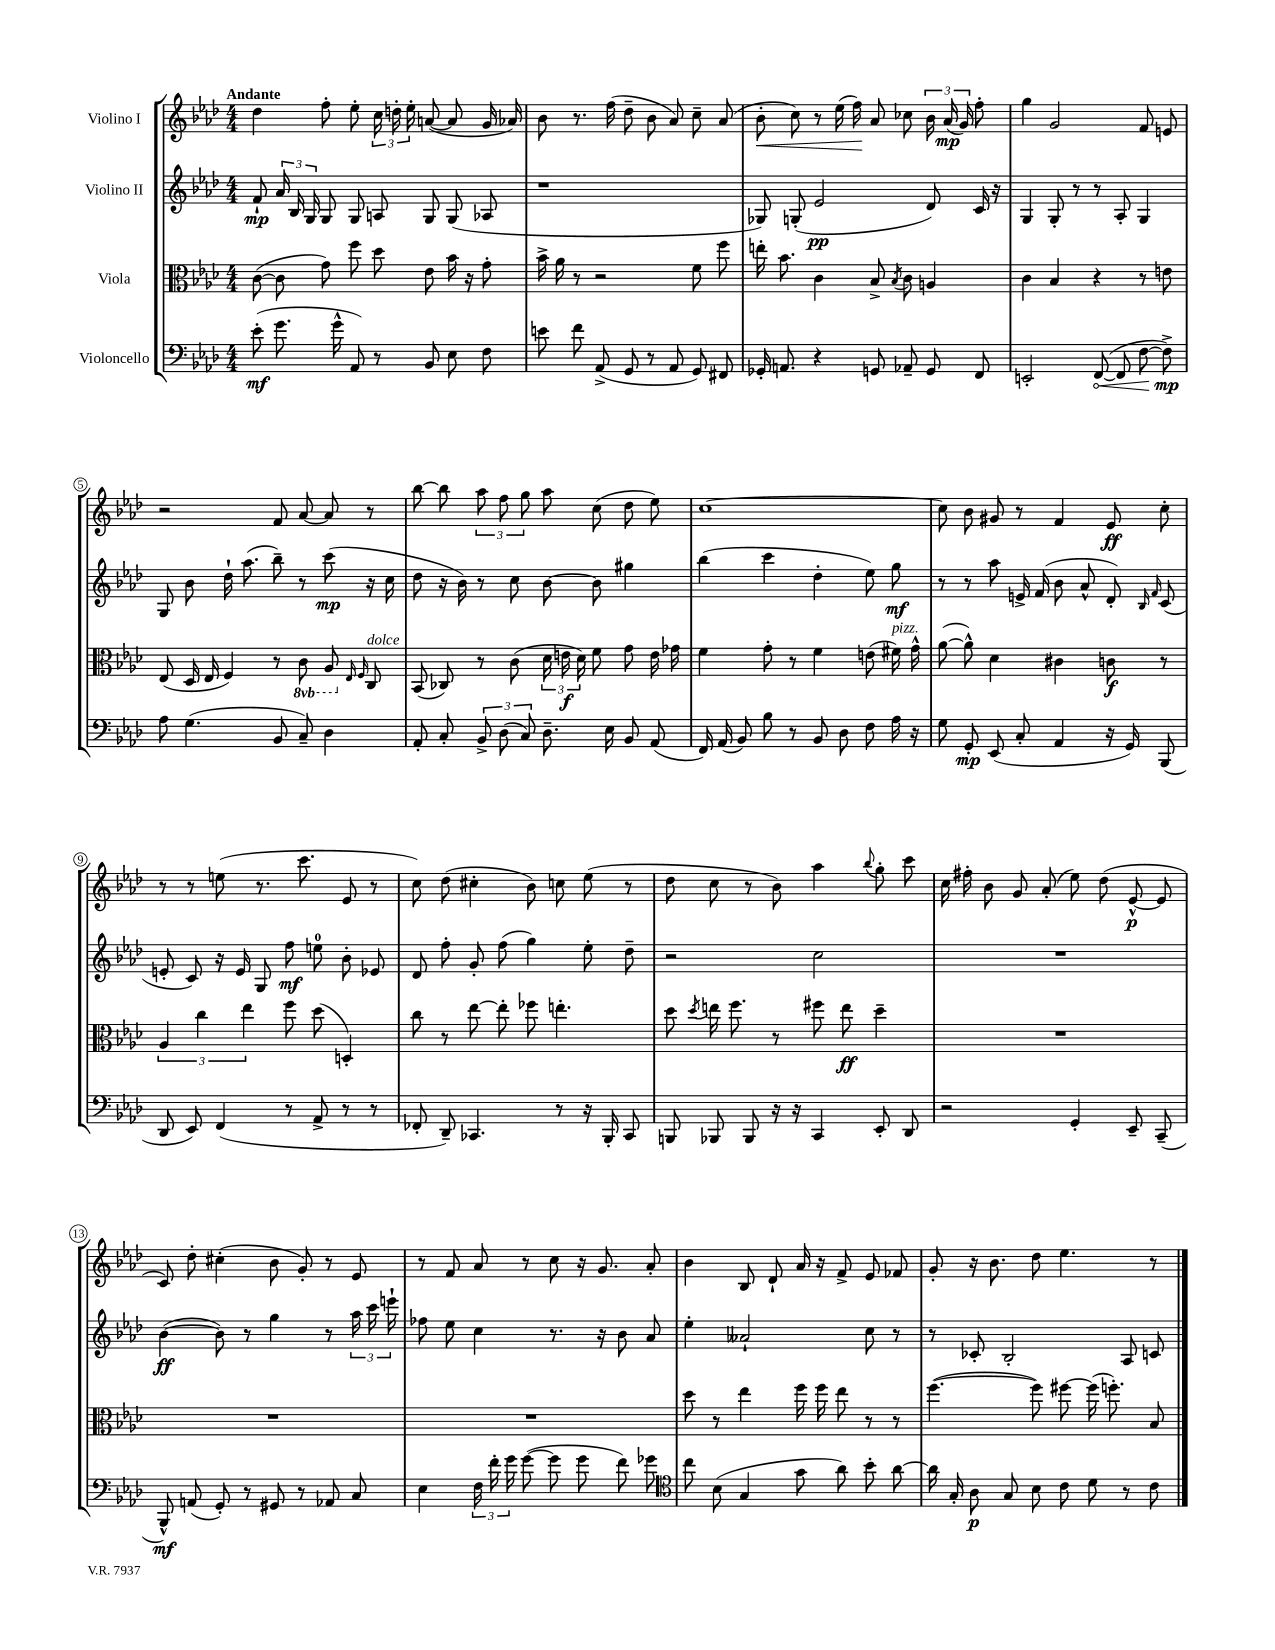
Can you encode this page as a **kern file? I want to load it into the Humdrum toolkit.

**kern	**dynam	**kern	**dynam	**kern	**dynam	**kern	**dynam
*part4	*part4	*part3	*part3	*part2	*part2	*part1	*part1
*staff4	*staff4	*staff3	*staff3	*staff2	*staff2	*staff1	*staff1
*I"Violoncello	*	*I"Viola	*	*I"Violino II	*	*I"Violino I	*
*clefF4	*	*clefC3	*	*clefG2	*	*clefG2	*
*k[b-e-a-d-]	*	*k[b-e-a-d-]	*	*k[b-e-a-d-]	*	*k[b-e-a-d-]	*
*M4/4	*	*M4/4	*	*M4/4	*	*M4/4	*
=1	=1	=1	=1	=1	=1	=1	=1
!	!	!	!	!	!	!LO:TX:a:B:t=Andante	!
(8e-'\	mf	([8c\	.	8f`/	mp	4dd-\	.
8.g\	.	8c\]	.	24a-/	.	.	.
.	.	.	.	24B-/	.	.	.
.	.	.	.	24G/	.	.	.
.	.	8g\)	.	8G/	.	8ff'\	.
16g^^\	.	.	.	.	.	.	.
8AA-/)	.	8ff\	.	8G/	.	8ee-'\	.
8r	.	8dd-\	.	8An/	.	24cc\	.
.	.	.	.	.	.	24ddn'\	.
.	.	.	.	.	.	24ee-'\	.
8BB-/	.	8e-\	.	8G/	.	([8an/	.
8E-\	.	16b-\	.	(8G/	.	8a/]	.
.	.	16r	.	.	.	.	.
8F\	.	8g'\	.	8A-X/	.	16g/	.
.	.	.	.	.	.	16a-X/)	.
=2	=2	=2	=2	=2	=2	=2	=2
8en\	.	16b-^\	.	1r	.	8b-\	.
.	.	16a-\	.	.	.	.	.
8f\	.	8r	.	.	.	8.r	.
(8AA-^/	.	2r	.	.	.	.	.
.	.	.	.	.	.	(16ff\	.
8GG/	.	.	.	.	.	8dd-~\	.
8r	.	.	.	.	.	8b-\	.
8AA-/	.	.	.	.	.	8a-/)	.
8GG/)	.	8f\	.	.	.	8cc~\	.
8FF#X/	.	8ff\	.	.	.	(8a-/	.
=3	=3	=3	=3	=3	=3	=3	=3
!	!	!	!	!	!	!	!LO:HP:b
16GG-X'/	.	16een'\	.	8G-X/)	.	8b-'\	<
8.AAn/	.	8.b-\	.	.	.	.	.
.	.	.	.	(8Gn'/	.	8cc\)	.
4r	.	4c\	.	2e-/	pp	8r	.
.	.	.	.	.	.	(16ee-\	.
.	.	.	.	.	.	16ff\)	.
8GGn/	.	8B-^/	.	.	.	8a-/	[
.	.	8qB-/	.	.	.	.	.
8AA-X~/	.	8c\	.	.	.	8cc-X\	.
8GG/	.	4An/	.	8d-/)	.	24b-\	.
.	.	.	.	.	.	(24a-/	mp
.	.	.	.	.	.	24g/)	.
8FF/	.	.	.	16c/	.	8ff'\	.
.	.	.	.	16r	.	.	.
=4	=4	=4	=4	=4	=4	=4	=4
2EEn'/	.	4c\	.	4G/	.	4gg\	.
.	.	4B-/	.	8G'/	.	2g/	.
.	.	.	.	8r	.	.	.
!	!LO:HP:b	!	!	!	!	!	!
([8FF/	<	4r	.	8r	.	.	.
8FF/]	.	.	.	8A-'/	.	.	.
[8F\	.	8r	.	4G/	.	8f/	.
8F^\])	mp	8en\	.	.	.	8en/	.
.	[	.	.	.	.	.	.
!!LO:LB:g=z
=5	=5	=5	=5	=5	=5	=5	=5
8A-\	.	(8E-/	.	8G/	.	2r	.
(4.G\	.	16D-/	.	8b-\	.	.	.
.	.	16E-/	.	.	.	.	.
.	.	4F/)	.	16dd-`\	.	.	.
.	.	.	.	(8.aa-\	.	.	.
8BB-/	.	8r	.	8bb-~\)	.	8f/	.
*	*	*8ba	*	*	*	*	*
8C~/)	.	8C\	.	8r	.	[8a-/	.
4D-\	.	8AA-/	.	(8ccc\	mp	8a-/]	.
*	*	*X8ba	*	*	*	*	*
.	.	16qqE-/	.	.	.	.	.
.	.	16qqF/	.	.	.	.	.
!	!	!LO:TX:a:i:t=dolce	!	!	!	!	!
.	.	8C/	.	16r	.	8r	.
.	.	.	.	16cc\	.	.	.
=6	=6	=6	=6	=6	=6	=6	=6
8AA-'/	.	(8BB-/	.	8dd-\	.	[8bb-\	.
8C'/	.	8C-X/)	.	16r	.	8bb-\]	.
.	.	.	.	16b-\)	.	.	.
12BB-^/	.	8r	.	8r	.	12aa-\	.
(12D-\	.	.	.	.	.	12ff\	.
.	.	(8c\	.	8cc\	.	.	.
12C/)	.	.	.	.	.	12gg\	.
8.D-~\	.	24d-\	.	[8b-\	.	8aa-\	.
.	.	24en\	f	.	.	.	.
.	.	24d-\)	.	.	.	.	.
.	.	8f\	.	8b-\]	.	(8cc\	.
16E-\	.	.	.	.	.	.	.
8BB-/	.	8g\	.	4gg#X\	.	8dd-\	.
(8AA-/	.	16e\	.	.	.	8ee-\)	.
.	.	16g-X\	.	.	.	.	.
=7	=7	=7	=7	=7	=7	=7	=7
16FF/)	.	4f\	.	(4bb-\	.	[1cc	.
(16AA-/	.	.	.	.	.	.	.
8BB-/)	.	.	.	.	.	.	.
8B-\	.	8g'\	.	4ccc\	.	.	.
8r	.	8r	.	.	.	.	.
8BB-/	.	4f\	.	4dd-'\	.	.	.
8D-\	.	.	.	.	.	.	.
8F\	.	(8en\	.	8ee-\)	.	.	.
!	!	!LO:TX:a:i:t=pizz.	!	!	!	!	!
16A-\	.	16f#X\)	.	8gg\	mf	.	.
16r	.	16g^^\	.	.	.	.	.
=8	=8	=8	=8	=8	=8	=8	=8
8G\	.	([8a-\	.	8r	.	8cc\]	.
8GG'/	mp	8a-^^\])	.	8r	.	8b-\	.
(8EE-/	.	4d-\	.	8aa-\	.	8g#X/	.
8C'/	.	.	.	16en^/	.	8r	.
.	.	.	.	(16f/	.	.	.
4AA-/	.	4c#X\	.	8b-\	.	4f/	.
.	.	.	.	8a-^^/	.	.	.
16r	.	8cn\	f	8d-'/)	.	8e-/	ff
16GG/)	.	.	.	.	.	.	.
.	.	.	.	16qqB-/	.	.	.
.	.	.	.	16qqf/	.	.	.
(8BBB-/	.	8r	.	(8c/	.	8cc'\	.
!!LO:LB:g=z
=9	=9	=9	=9	=9	=9	=9	=9
8DD-/	.	6A-/	.	8en'/	.	8r	.
8EE-/)	.	.	.	8c/)	.	8r	.
.	.	6cc\	.	.	.	.	.
(4FF/	.	.	.	16r	.	(8een\	.
.	.	.	.	16e/	.	.	.
.	.	6ee-\	.	.	.	.	.
.	.	.	.	8G/	.	8.r	.
8r	.	8ff\	.	8ff\	mf	.	.
.	.	.	.	.	.	8.ccc\	.
8AA-^/	.	(8dd-\	.	8een\	.	.	.
8r	.	4Dn'/)	.	8b-'\	.	8e-/	.
8r	.	.	.	8e-X/	.	8r	.
=10	=10	=10	=10	=10	=10	=10	=10
8FF-X'/	.	8cc\	.	8d-/	.	8cc\)	.
8DD-~/)	.	8r	.	8ff'\	.	(8dd-\	.
4.CC-X/	.	[8ee-\	.	8g'/	.	4cc#X'\	.
.	.	8ee-'\]	.	(8ff\	.	.	.
.	.	8ff-X\	.	4gg\)	.	8b-\)	.
8r	.	4.een'\	.	.	.	8ccn\	.
16r	.	.	.	8ee-'\	.	(8ee-\	.
16BBB-'/	.	.	.	.	.	.	.
8CC-/	.	.	.	8dd-~\	.	8r	.
=11	=11	=11	=11	=11	=11	=11	=11
8BBBn/	.	8dd-\	.	2r	.	8dd-\	.
.	.	8qdd-/	.	.	.	.	.
8BBB-X/	.	16een\	.	.	.	8cc\	.
.	.	8.ff\	.	.	.	.	.
8BBB-/	.	.	.	.	.	8r	.
16r	.	8r	.	.	.	8b-\)	.
16r	.	.	.	.	.	.	.
4CC/	.	8ff#X\	.	2cc\	.	4aa-\	.
.	.	8ee\	ff	.	.	.	.
.	.	.	.	.	.	8qqbb-/	.
8EE-'/	.	4dd-~\	.	.	.	8gg'\	.
8DD-/	.	.	.	.	.	8ccc\	.
=12	=12	=12	=12	=12	=12	=12	=12
2r	.	1r	.	1r	.	16cc\	.
.	.	.	.	.	.	16ff#X'\	.
.	.	.	.	.	.	8b-\	.
.	.	.	.	.	.	8g/	.
.	.	.	.	.	.	(8a-'/	.
4GG'/	.	.	.	.	.	8ee-\)	.
.	.	.	.	.	.	(8dd-\	.
8EE-~/	.	.	.	.	.	[8e-^^/	p
(8CC~/	.	.	.	.	.	8e-/]	.
!!LO:LB:g=z
=13	=13	=13	=13	=13	=13	=13	=13
8BBB-^^/)	mf	1r	.	([4b-\	ff	8c/)	.
(8AAn/	.	.	.	.	.	8dd-'\	.
8GG'/)	.	.	.	8b-\])	.	(4cc#X'\	.
8r	.	.	.	8r	.	.	.
8GG#X/	.	.	.	4gg\	.	8b-\	.
8r	.	.	.	.	.	8g'/)	.
8AA-X/	.	.	.	8r	.	8r	.
8C/	.	.	.	24aa-\	.	8e-/	.
.	.	.	.	24ccc\	.	.	.
.	.	.	.	24eeen`\	.	.	.
=14	=14	=14	=14	=14	=14	=14	=14
4E-\	.	1r	.	8ff-X\	.	8r	.
.	.	.	.	8ee-\	.	8f/	.
24F\	.	.	.	4cc\	.	8a-/	.
24f'\	.	.	.	.	.	.	.
24g\	.	.	.	.	.	.	.
([8g\	.	.	.	.	.	8r	.
8g\]	.	.	.	8.r	.	8cc\	.
8g\	.	.	.	.	.	16r	.
.	.	.	.	16r	.	8.g/	.
8f\)	.	.	.	8b-\	.	.	.
8g-X\	.	.	.	8a-/	.	8a-'/	.
=15	=15	=15	=15	=15	=15	=15	=15
*clefC4	*	*	*	*	*	*	*
8cc\	.	8dd-\	.	4ee-'\	.	4b-\	.
(8B-\	.	8r	.	.	.	.	.
4G/	.	4ee-\	.	2a--X`/	.	8B-/	.
.	.	.	.	.	.	8d-`/	.
8g\	.	16ff\	.	.	.	16a-/	.
.	.	16ff\	.	.	.	16r	.
8a-\)	.	8ee-\	.	.	.	8f^/	.
8b-'\	.	8r	.	8cc\	.	8e-/	.
[8a-\	.	8r	.	8r	.	8f-X/	.
=16	=16	=16	=16	=16	=16	=16	=16
16a-\]	.	([4.ff\	.	8r	.	8g'/	.
16G'/	.	.	.	.	.	.	.
8A-\	p	.	.	8c-X'/	.	16r	.
.	.	.	.	.	.	8.b-\	.
8G/	.	.	.	2B-'/	.	.	.
8B-\	.	8ff\])	.	.	.	8dd-\	.
8c\	.	[8ff#X\	.	.	.	4.ee-\	.
8d-\	.	(16ff#\]	.	.	.	.	.
.	.	8.ffn'\)	.	.	.	.	.
8r	.	.	.	8A-/	.	.	.
8c\	.	8B-/	.	8cn/	.	8r	.
==	==	==	==	==	==	==	==
*-	*-	*-	*-	*-	*-	*-	*-
